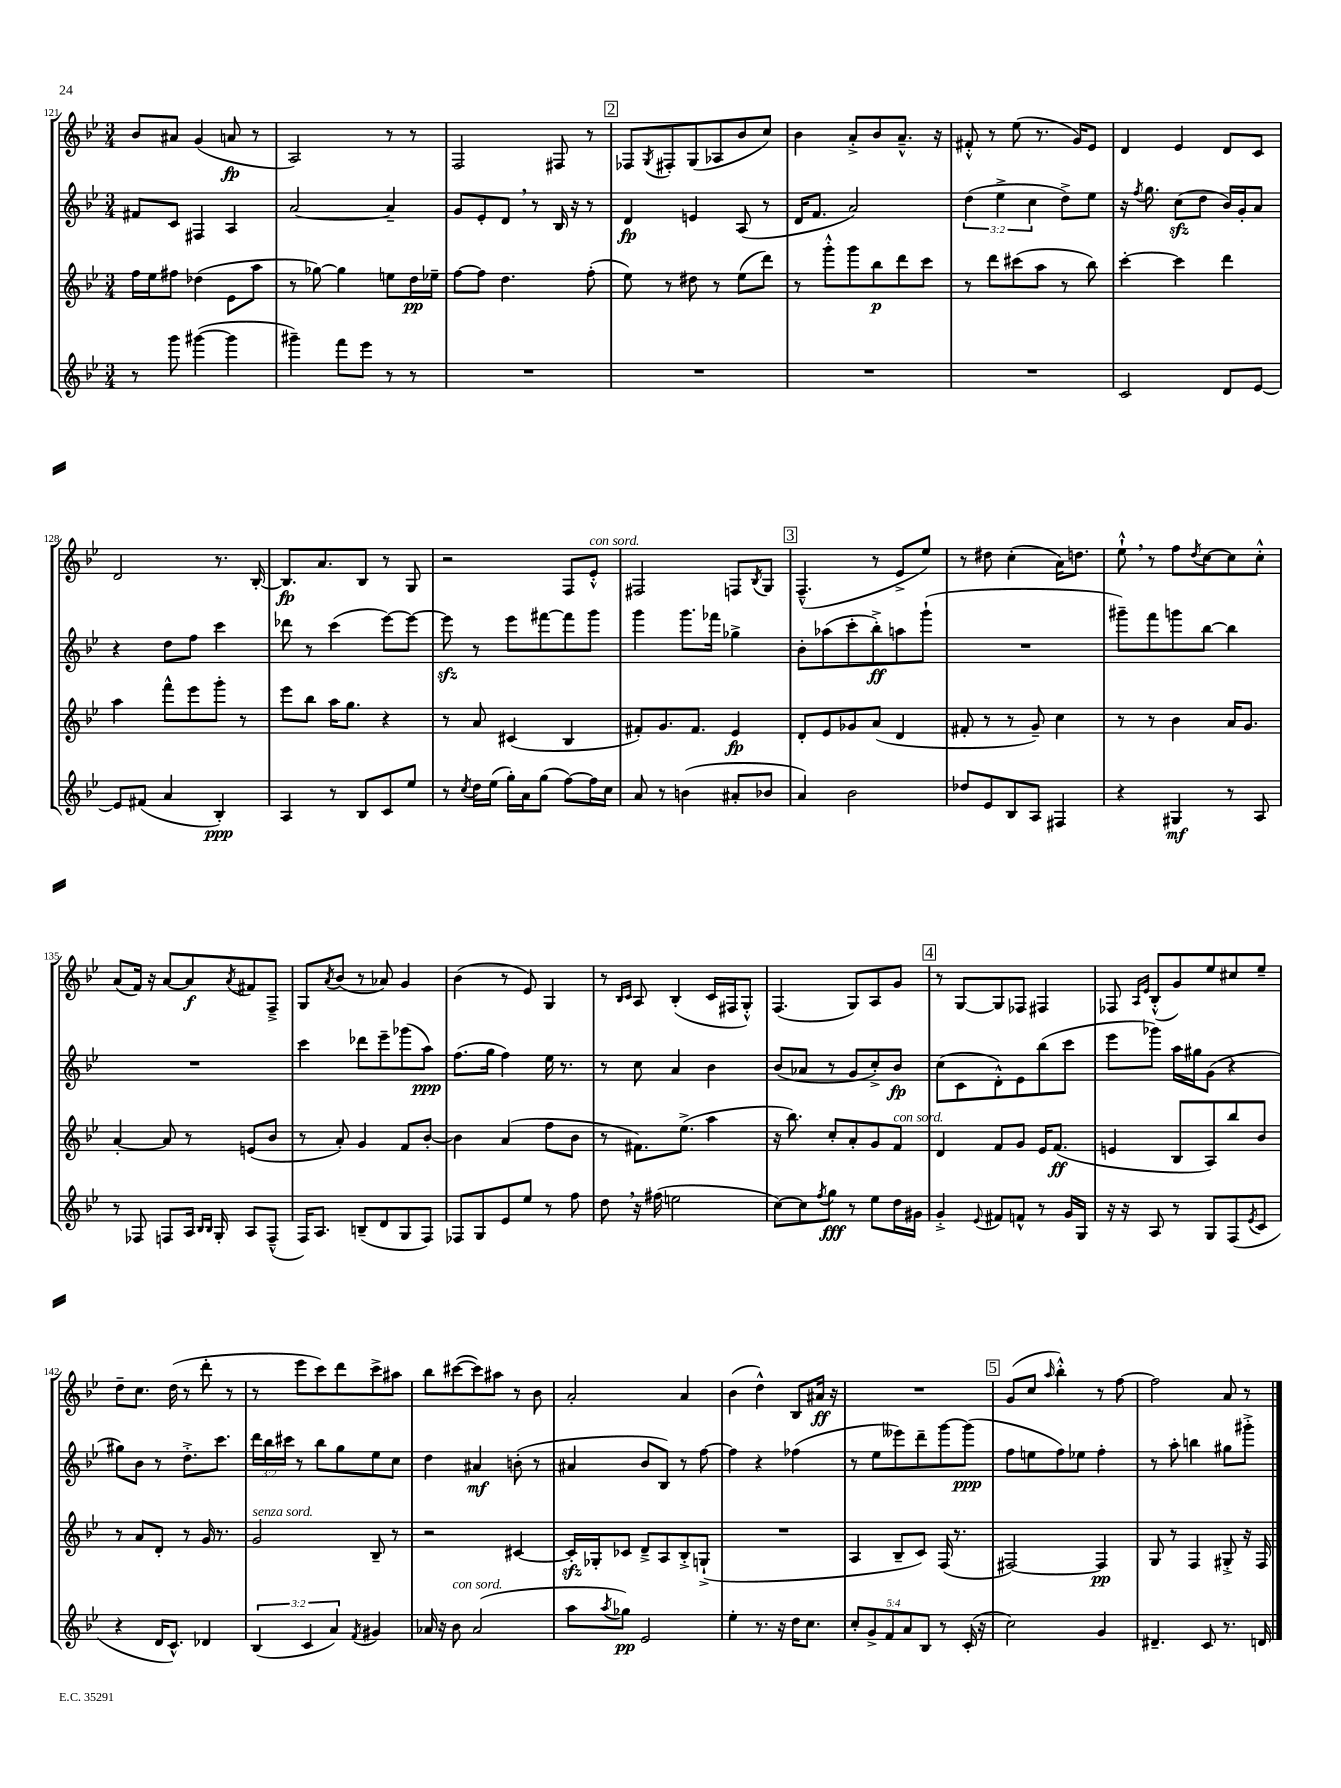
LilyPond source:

<<
\new StaffGroup <<
\new Staff = "s0" {
    \clef treble \key bes \major \numericTimeSignature \time 3/4
    bes'8 ais'8 g'4( a'8\fp r8 |
    a2) r8 r8 |
    f2 fis8 r8 |
    \mark \markup { \box "2" } fes8 \acciaccatura { g8 } fis8-. g8( aes8 bes'8 c''8) |
    bes'4 a'8-.-> bes'8 a'8.---^ r16 |
    fis'8-.-^ r8 ees''8( r8. g'16) ees'8 |
    d'4 ees'4 d'8 c'8 |
    d'2 r8. bes16~-. |
    bes8.\fp a'8. bes8 r8 g8 |
    r2 f8 ees'8-.-^^\markup { \italic "con sord." } |
    fis2 f8 \acciaccatura { bes8 } g8 |
    \mark \markup { \box "3" } f4.---^( r8 ees'8-> ees''8) |
    r8 dis''8 c''4-.( a'16) d''8. |
    ees''8-!-^ \breathe r8 f''8 \acciaccatura { d''8 } c''8~ c''8 c''8-.-^ |
    a'8( f'16) r16 a'8~ a'8\f \acciaccatura { a'8 } fis'8 f8---> |
    g8 \acciaccatura { a'8 } bes'8( r8 aes'8) g'4 |
    bes'4( r8 ees'8) g4 |
    r8 \grace { bes16 c'16 } a8 bes4-.( c'16 fis16 g8-.-^) |
    f4.( g8) a8 g'8 |
    \mark \markup { \box "4" } r8 g8~ g8 fes8 fis4 |
    fes8 \grace { a16 ees'16 } bes8-.-^( g'8) ees''8 cis''8 ees''8-- |
    d''8-- c''8. d''16( r8 d'''8-. r8 |
    r8 ees'''8 c'''8) d'''8 c'''8-> ais''8 |
    bes''8 cis'''8~( cis'''8) ais''8 r8 bes'8 |
    a'2-. a'4 |
    bes'4( d''4-^) bes8 ais'16\ff r16 |
    R2. |
    \mark \markup { \box "5" } g'8( c''8 \grace { a''16 } bes''4-.-^) r8 f''8~ |
    f''2 a'8 r8 \bar "|." |
}
\new Staff = "s1" {
    \clef treble \key bes \major \numericTimeSignature \time 3/4 \override Staff.TupletNumber.text = #tuplet-number::calc-fraction-text
    fis'8 c'8 fis4 a4 |
    a'2~ a'4-- |
    g'8 ees'8-. d'8 \breathe r8 bes16 r16 r8 |
    \mark \markup { \box "2" } d'4\fp e'4 a8( r8 |
    d'16 f'8. a'2) |
    \tuplet 3/2 { d''4( ees''4-> c''4 } d''8->) ees''8 |
    r16 \acciaccatura { f''8 } g''8. c''8\sfz( d''8 bes'16) g'16-. a'8 |
    r4 d''8 f''8 c'''4 |
    des'''8 r8 c'''4( ees'''8~) ees'''8~ |
    ees'''8\sfz r8 ees'''8 fis'''8~ fis'''8 g'''8 |
    g'''4 g'''8. fes'''16 ges''4-> |
    \mark \markup { \box "3" } bes'8-. aes''8( c'''8-. bes''8-.->\ff) a''8 g'''8-!( |
    R2. |
    gis'''8--) f'''8 g'''8 bes''8~ bes''4 |
    R2. |
    c'''4 des'''8 ees'''8-- ges'''8( a''8\ppp) |
    f''8.( g''16 f''4) ees''16 r8. |
    r8 c''8 a'4 bes'4 |
    bes'8( aes'8 r8 g'8 c''8-.->) bes'8\fp |
    \mark \markup { \box "4" } c''8( c'8 d'8-.-^) ees'8 bes''8( c'''8 |
    ees'''8 ges'''8) a''16 gis''16 g'8( r4 |
    gis''8) bes'8 r8 d''8.-.-> c'''8. |
    \tuplet 3/2 { d'''16 bes''16 cis'''16 } r8 bes''8 g''8 ees''8 c''8 |
    d''4 ais'4\mf b'8-.( r8 |
    ais'4 bes'8 bes8) r8 f''8~ |
    f''4 r4 fes''4( |
    r8 ees''8 eeses'''8) d'''8-- g'''8~ g'''8\ppp( |
    \mark \markup { \box "5" } f''8 e''8 f''8) ees''8 f''4-. |
    r8 a''8-. b''4 gis''8 gis'''8-.-> \bar "|." |
}
\new Staff = "s2" {
    \clef treble \key bes \major \numericTimeSignature \time 3/4
    f''16 ees''16 fis''8 des''4( ees'8 a''8 |
    r8 ges''8~) ges''4 e''8 d''16\pp ees''16-- |
    f''8~ f''8 d''4. f''8-.( |
    \mark \markup { \box "2" } ees''8) r8 dis''8 r8 ees''8( d'''8) |
    r8 g'''8-.-^ g'''8 bes''8\p d'''8 c'''8 |
    r8 d'''8 cis'''8( a''8 r8 bes''8) |
    c'''4~-. c'''4 d'''4 |
    a''4 f'''8-^ ees'''8 g'''8-. r8 |
    ees'''8 bes''8 a''16 g''8. r4 |
    r8 a'8 cis'4( bes4 |
    fis'8-.) g'8. fis'8. ees'4\fp |
    \mark \markup { \box "3" } d'8-. ees'8 ges'8 a'8( d'4 |
    fis'8-. r8 r8 g'8--) c''4 |
    r8 r8 bes'4 a'16 g'8. |
    a'4~-. a'8 r8 e'8( bes'8 |
    r8 a'8-.) g'4 f'8 bes'8~-. |
    bes'4 a'4( f''8 bes'8 |
    r8 fis'8.) ees''8.->( a''4 |
    r16 bes''8.) c''8-. a'8-. g'8 f'8^\markup { \italic "con sord." } |
    \mark \markup { \box "4" } d'4 f'8 g'8 ees'16 f'8.\ff( |
    e'4 bes8 a8) bes''8 bes'8 |
    r8 a'8 d'8-. r8 g'16 r8. |
    g'2^\markup { \italic "senza sord." } bes8-- r8 |
    r2 cis'4~ |
    cis'16-.\sfz ges16-. ces'8 d'8---> a8 bes8-.-> g8-!->( |
    R2. |
    a4 bes8-- c'8) f16( r8. |
    \mark \markup { \box "5" } fis2~) fis4\pp |
    g8 r8 f4 gis8-.-> r16 f16 \bar "|." |
}
\new Staff = "s3" {
    \clef treble \key bes \major \numericTimeSignature \time 3/4 \override Staff.TupletNumber.text = #tuplet-number::calc-fraction-text
    r8 g'''8 gis'''4~( gis'''4 |
    gis'''4--) f'''8 ees'''8 r8 r8 |
    R2. |
    \mark \markup { \box "2" } R2. |
    R2. |
    R2. |
    c'2 d'8 ees'8~ |
    ees'8 fis'8( a'4 bes4-.\ppp) |
    a4 r8 bes8 c'8 ees''8 |
    r8 \acciaccatura { c''8 } d''16 ees''16( g''16-.) a'16 g''8( f''8~) f''16 c''16 |
    a'8 r8 b'4( ais'8-. bes'8 |
    \mark \markup { \box "3" } a'4) bes'2 |
    des''8 ees'8 bes8 a8 fis4 |
    r4 gis4\mf r8 a8 |
    r8 fes8 f8 a16 \grace { bes16 bes16 } g16-. a8 f8---^( |
    f16) a8. b8--( d'8 g8 f8) |
    fes8 g8 ees'8 ees''8 r8 f''8 |
    d''8 \breathe r16 fis''16( e''2 |
    c''8~) c''8 \acciaccatura { f''8 } g''8\fff r8 ees''8 d''16 gis'16 |
    \mark \markup { \box "4" } g'4-.-> \appoggiatura { ees'8 } fis'8 f'8-^ r8 g'16 g16 |
    r16 r16 a8 r8 g8 f8( \acciaccatura { ees'8 } c'8 |
    r4 d'16 c'8.-^) des'4 |
    \tuplet 3/2 { bes4( c'4 a'4) } \acciaccatura { f'8 } gis'4 |
    aes'16 r16 bes'8^\markup { \italic "con sord." } aes'2( |
    a''8 \acciaccatura { a''8 } ges''8\pp) ees'2 |
    ees''4-. r8. r16 d''16 c''8. |
    \tuplet 5/4 { c''8-. g'8-> f'8 a'8 bes8 } r8 c'16-.( r16 |
    \mark \markup { \box "5" } c''2) g'4 |
    dis'4.-- c'8 r8. d'16 \bar "|." |
}
>>
>>
\layout { \context { \Score currentBarNumber = #121 } }
